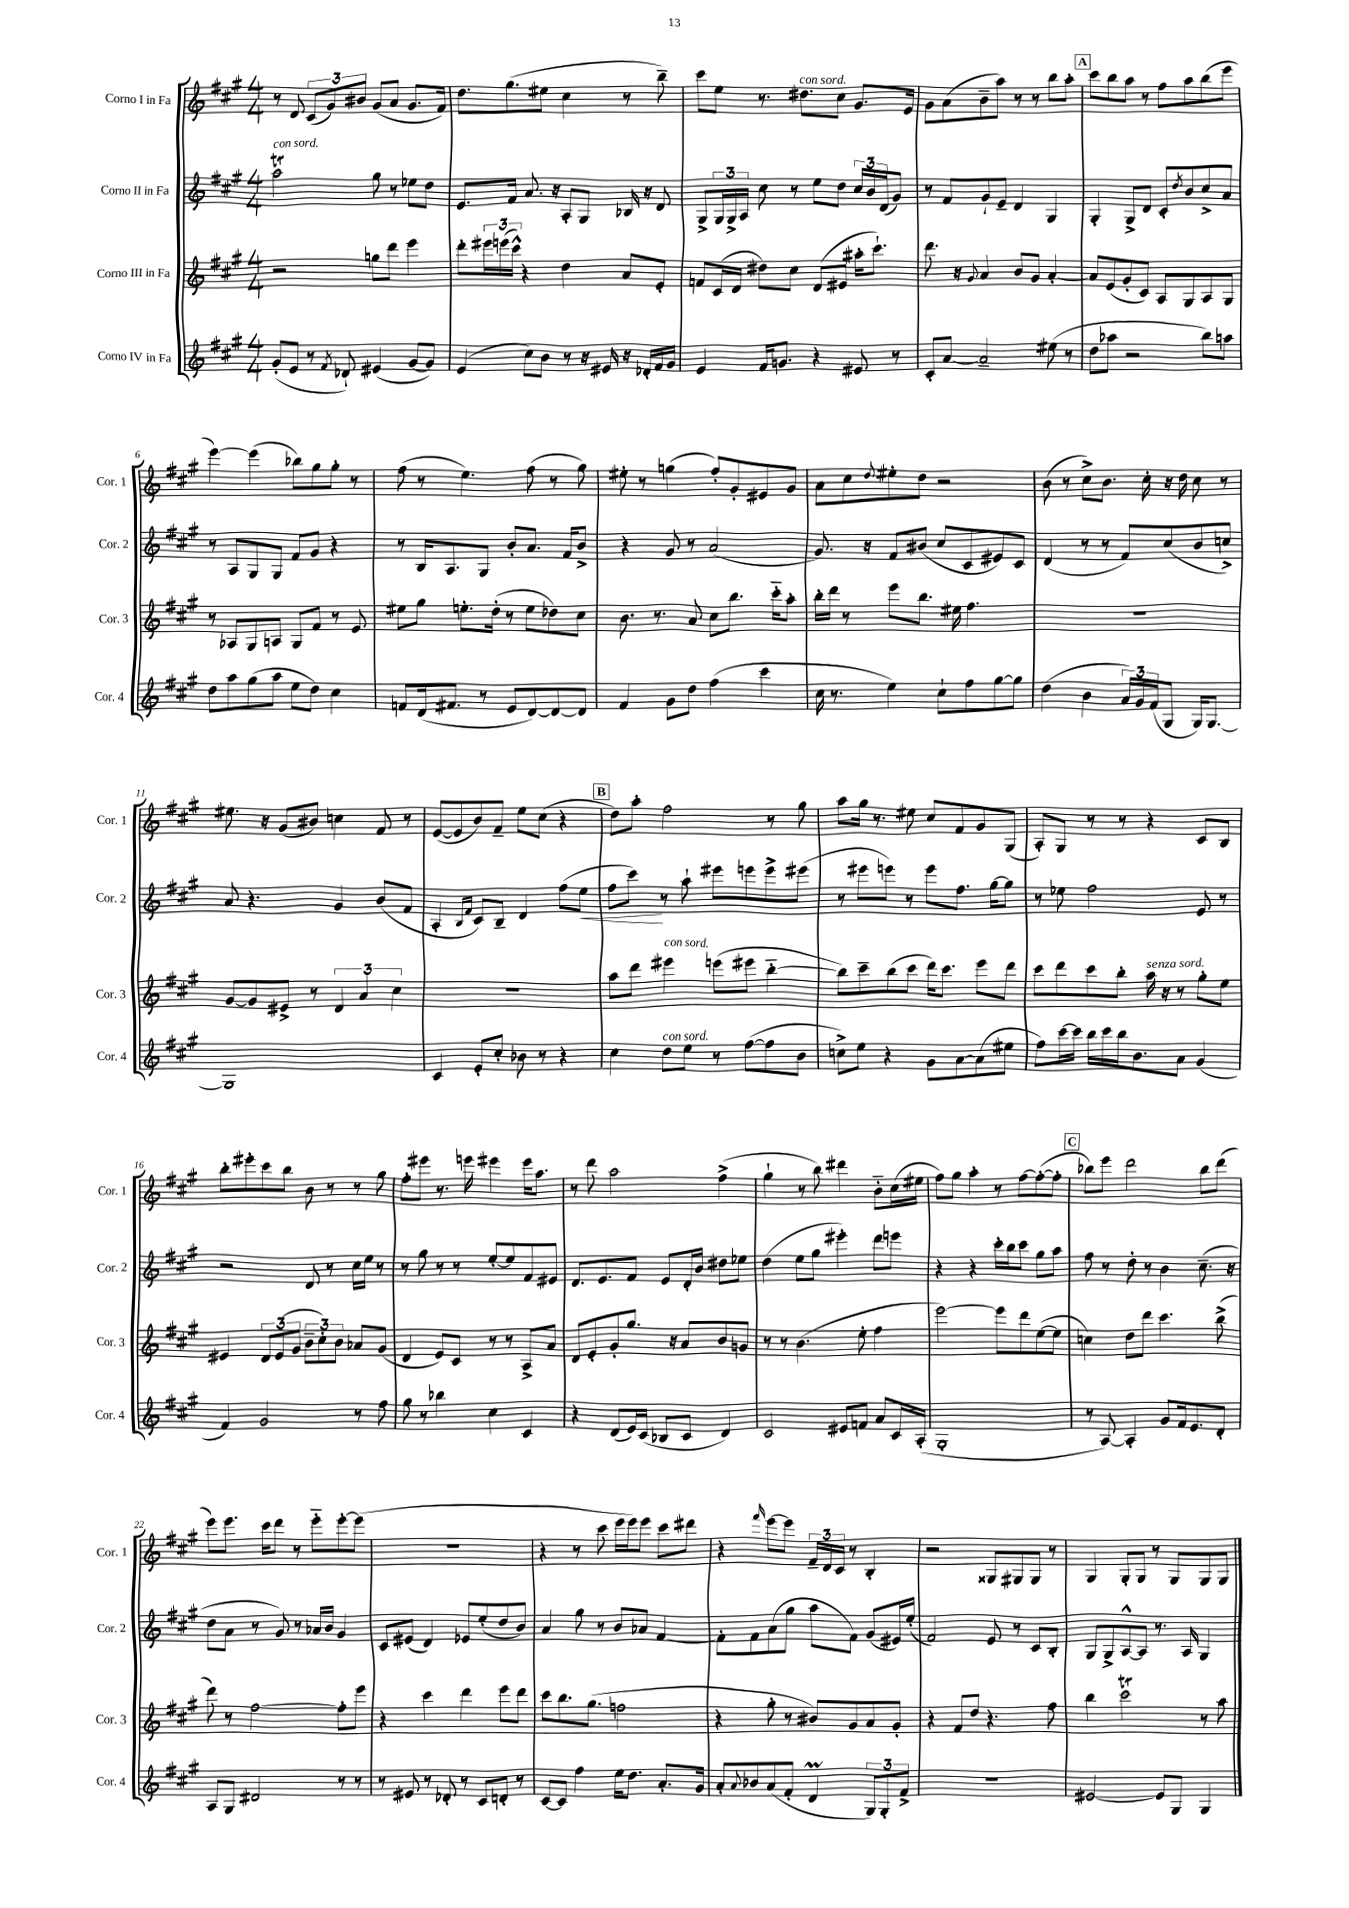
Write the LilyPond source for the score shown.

<<
\new StaffGroup <<
\new Staff = "s0" \with { instrumentName = "Corno I in Fa" shortInstrumentName = "Cor. 1" } {
    \clef treble \key a \major \numericTimeSignature \time 4/4
    r8 d'8 \tuplet 3/2 { cis'8( gis'8) bis'8 } gis'8( a'8 gis'8. fis'16) |
    d''8. gis''8.( eis''8 cis''4 r8 b''8--) |
    cis'''8 e''8 r8. dis''8.^\markup { \italic "con sord." } cis''8 gis'8. e'16 |
    gis'8 a'8( b'8-- a''8) r8 r8 b''8 a''8-. |
    \mark \markup { \box "A" } cis'''8 b''8 a''8 r8 fis''8 a''8 b''8( e'''8 |
    e'''4~) e'''4( bes''8) gis''8 gis''8-. r8 |
    fis''8( r8 e''4.) fis''8( r8 gis''8) |
    eis''8-. r8 g''4( fis''8-.) gis'8-. eis'8 gis'8 |
    a'8 cis''8 \appoggiatura { d''8 } eis''8-. d''8 r2 |
    b'8( r8 cis''8->) b'8. cis''16-. r16 d''16 cis''8 r8 |
    eis''8. r16 gis'8( bis'8) c''4 fis'8 r8 |
    e'8~( e'8 b'8) fis'8-- e''8 cis''8( r4 |
    \mark \markup { \box "B" } d''8) a''8-. fis''2 r8 gis''8 |
    a''8 gis''16 r8. eis''8 cis''8 fis'8 gis'8 gis8( |
    a8-.) gis8 r8 r8 r4 cis'8 b8 |
    b''8-. eis'''8-. cis'''8 b''8 b'8 r8 r8 gis''8 |
    fis''8-. eis'''8 r8. e'''16 eis'''4 eis'''16 a''8. |
    r8 d'''8 a''2 fis''4->( |
    gis''4-! r8 b''8) dis'''4 b'8-_ cis''16( eis''16 |
    fis''8) gis''8 a''4-. r8 fis''8~ fis''8~-.( fis''8-. |
    \mark \markup { \box "C" } bes''8) e'''8 d'''2 bes''8 d'''8( |
    e'''8) e'''8. cis'''16 d'''8 r8 e'''8-_ e'''8~-. e'''8( |
    R1 |
    r4 r8 cis'''8 e'''16 e'''16) e'''8 cis'''8 dis'''8 |
    r4 \grace { fis'''16 } e'''8~ e'''8 \tuplet 3/2 { fis'16-- d'16 cis'16 } r8 b4-. |
    r2 gisis8 gis8 gis8 r8 |
    gis4 gis8-. gis8 r8 gis8 gis8 gis8 \bar "|." |
}
\new Staff = "s1" \with { instrumentName = "Corno II in Fa" shortInstrumentName = "Cor. 2" } {
    \clef treble \key a \major \numericTimeSignature \time 4/4
    a''2\trill^\markup { \italic "con sord." } gis''8 r8 ees''8 d''8 |
    e'8. fis'16 a'8. r16 a8-. gis8 bes16 r16 d'8 |
    gis8-> \tuplet 3/2 { gis16 gis16-> a16 } cis''8 r8 e''8 d''8 \tuplet 3/2 { cis''16 b'16 d'16( } gis'8) |
    r8 fis'8 gis'8-! e'8-- d'4 gis4 |
    \mark \markup { \box "A" } gis4-. gis8-> d'8 cis'8-. \acciaccatura { d''8 } b'8 cis''8-> a'8 |
    r8 a8 gis8 gis8 fis'8 gis'8 r4 |
    r8 b16 a8. gis8 b'8-. a'8. fis'16 b'8-> |
    r4 gis'8 r8 a'2( |
    gis'8.) r16 fis'8 bis'8( cis''8 cis'8 eis'8) cis'8 |
    d'4( r8 r8 fis'8) cis''8( b'8 c''8->) |
    a'8 r4. gis'4 b'8( fis'8 |
    a4-. \grace { b16 fis'16 } cis'8) b8-- d'4 fis''8( e''8\< |
    \mark \markup { \box "B" } fis''8 cis'''8\!) r8 a''8-! eis'''8 e'''8 e'''8-> eis'''8( |
    r8 eis'''8 e'''8) r8 e'''8 fis''8. gis''16~ gis''8 |
    r8 ees''8 fis''2 e'8 r8 |
    r2 d'8 r8 cis''16 e''16 r8 |
    r8 gis''8 r8 r8 e''8~-. e''8 fis'8 eis'8 |
    d'8. e'8. fis'8 e'8 d'16-. b'16 dis''8 ees''8 |
    d''4( e''8 gis''8 eis'''4-.) d'''8 e'''8 |
    r4 r4 cis'''16-. b''16 cis'''8 gis''8 a''8 |
    \mark \markup { \box "C" } fis''8 r8 d''8-. r8 b'4 cis''8.--( r16 |
    d''8 a'8 r8 gis'8) r8 aes'16 b'16 gis'4 |
    cis'8 eis'8( d'4) ees'8 e''8-.( d''8 b'8) |
    a'4 gis''8 r8 b'8 aes'8 fis'4~ |
    fis'8-. fis'8 a'8( gis''8 a''8 fis'8) gis'8( eis'16) e''16-.( |
    fis'2) e'8 r8 cis'8 b8-. |
    gis8 gis8-> a8~-^ a8 r8. a16 gis4 \bar "|." |
}
\new Staff = "s2" \with { instrumentName = "Corno III in Fa" shortInstrumentName = "Cor. 3" } {
    \clef treble \key a \major \numericTimeSignature \time 4/4
    r2 g''8 d'''8 e'''4 |
    d'''8-. \tuplet 3/2 { eis'''16 e'''16( cis'''16-^) } r4 d''4 a'8 e'8-. |
    f'8 cis'16( d'16 dis''8) cis''8 d'8( eis'8 ais''16-. cis'''8.-!) |
    d'''8. r16 \appoggiatura { gis'8 } a'4 b'8 gis'8 a'4~-. |
    \mark \markup { \box "A" } a'8 e'8( gis'8-. cis'8) a8 gis8 a8 gis8 |
    r8 aes8 gis8 a8 gis8 fis'8 r8 e'8 |
    eis''8 gis''8 e''8.-. d''16-.( r8 e''8 des''8) cis''8 |
    b'8. r8. a'8 cis''8 b''8. cis'''16-_ a''8-. |
    b''16-. d'''16 r8 e'''8 b''8. eis''16 fis''4. |
    R1 |
    gis'8~ gis'8 eis'8-> r8 \tuplet 3/2 { d'4 a'4 cis''4 } |
    R1 |
    \mark \markup { \box "B" } a''8 d'''8 eis'''4^\markup { \italic "con sord." } e'''8( eis'''8 b''4~-_ |
    b''8) cis'''8-- b''8( cis'''8 d'''16) cis'''8. e'''8 d'''8 |
    cis'''8 d'''8 cis'''8 b''8-. a''16^\markup { \italic "senza sord." } r16 r8 gis''8-. e''8 |
    eis'4 \tuplet 3/2 { d'8 eis'8( gis'8 } \tuplet 3/2 { b'8-- cis''8-.) b'8 } aes'8 gis'8( |
    d'4 e'8) cis'8 r8 r8 a8-> a'8 |
    d'8 e'8-. gis'8-. gis''8. r16 a'8 b'8 g'8 |
    r8 r8 b'4.( e''8-. fis''4 |
    e'''2~) e'''8 d'''8 e''8~( e''8 |
    \mark \markup { \box "C" } c''4) d''8 d'''8 cis'''4. b''8->( |
    d'''8) r8 fis''2~ fis''8-. e'''8 |
    r4 cis'''4 d'''4 e'''8 d'''8 |
    cis'''8 b''8. gis''8.( f''2 |
    r4 gis''8-. r8 bis'8) gis'8 a'8 gis'8-. |
    r4 fis'8 d''8 r4. fis''8 |
    b''4 cis'''2\trill r8 a''8 \bar "|." |
}
\new Staff = "s3" \with { instrumentName = "Corno IV in Fa" shortInstrumentName = "Cor. 4" } {
    \clef treble \key a \major \numericTimeSignature \time 4/4
    gis'8-.( e'8 r8 \acciaccatura { fis'8 } des'8-!) eis'4( gis'8~ gis'8) |
    e'4( cis''8) b'8 r8 r16 eis'16 r16 des'16-. fis'16 gis'16 |
    e'4 fis'16 g'8. r4 eis'8 r8 |
    cis'8-. a'8~ a'2-- eis''8( r8 |
    \mark \markup { \box "A" } d''8 aes''8 r2 b''8) a''8 |
    d''8 a''8 gis''8( a''8 e''8 d''8) cis''4 |
    f'8 d'16( fis'8. r8 e'8 d'8~) d'8~ d'8 |
    fis'4 gis'8 d''8 fis''4( cis'''4 |
    cis''16 r8. e''4) cis''8-! fis''8 gis''8~ gis''8 |
    d''4( b'4 \tuplet 3/2 { a'16) gis'16 fis'16( } gis8 gis16) gis8.~ |
    gis1 |
    cis'4 e'8-. cis''8-. bes'8 r8 r4 |
    \mark \markup { \box "B" } cis''4 d''8^\markup { \italic "con sord." } e''8 r8 fis''8~( fis''8 b'8 |
    c''8->) e''8 r4 gis'8 a'8~ a'8( eis''8 |
    fis''8) cis'''16~ cis'''16 b''16 cis'''16 b''16 b'8. a'8 gis'4( |
    fis'4) gis'2 r8 fis''8 |
    gis''8 r8 bes''4 cis''4 cis'4 |
    r4 d'8( e'16) cis'16( bes8 cis'8 d'4) |
    cis'2 eis'8 f'8 a'8 cis'16 a16-.( |
    gis1-. |
    \mark \markup { \box "C" } r8 a8~) a4-. gis'8 fis'16 e'8. d'8-. |
    a8 gis8 dis'2 r8 r8 |
    r8 eis'8 r8 des'8-. r8 cis'8 d'8-. r8 |
    cis'8~ cis'8 fis''4 e''16 d''8. a'8.-. gis'16 |
    a'8-. \appoggiatura { a'8 } bes'8 a'8( fis'8-. d'4\prall \tuplet 3/2 { gis8) gis8-. fis'8-> } |
    R1 |
    eis'2~ eis'8 gis8 gis4 \bar "|." |
}
>>
>>
